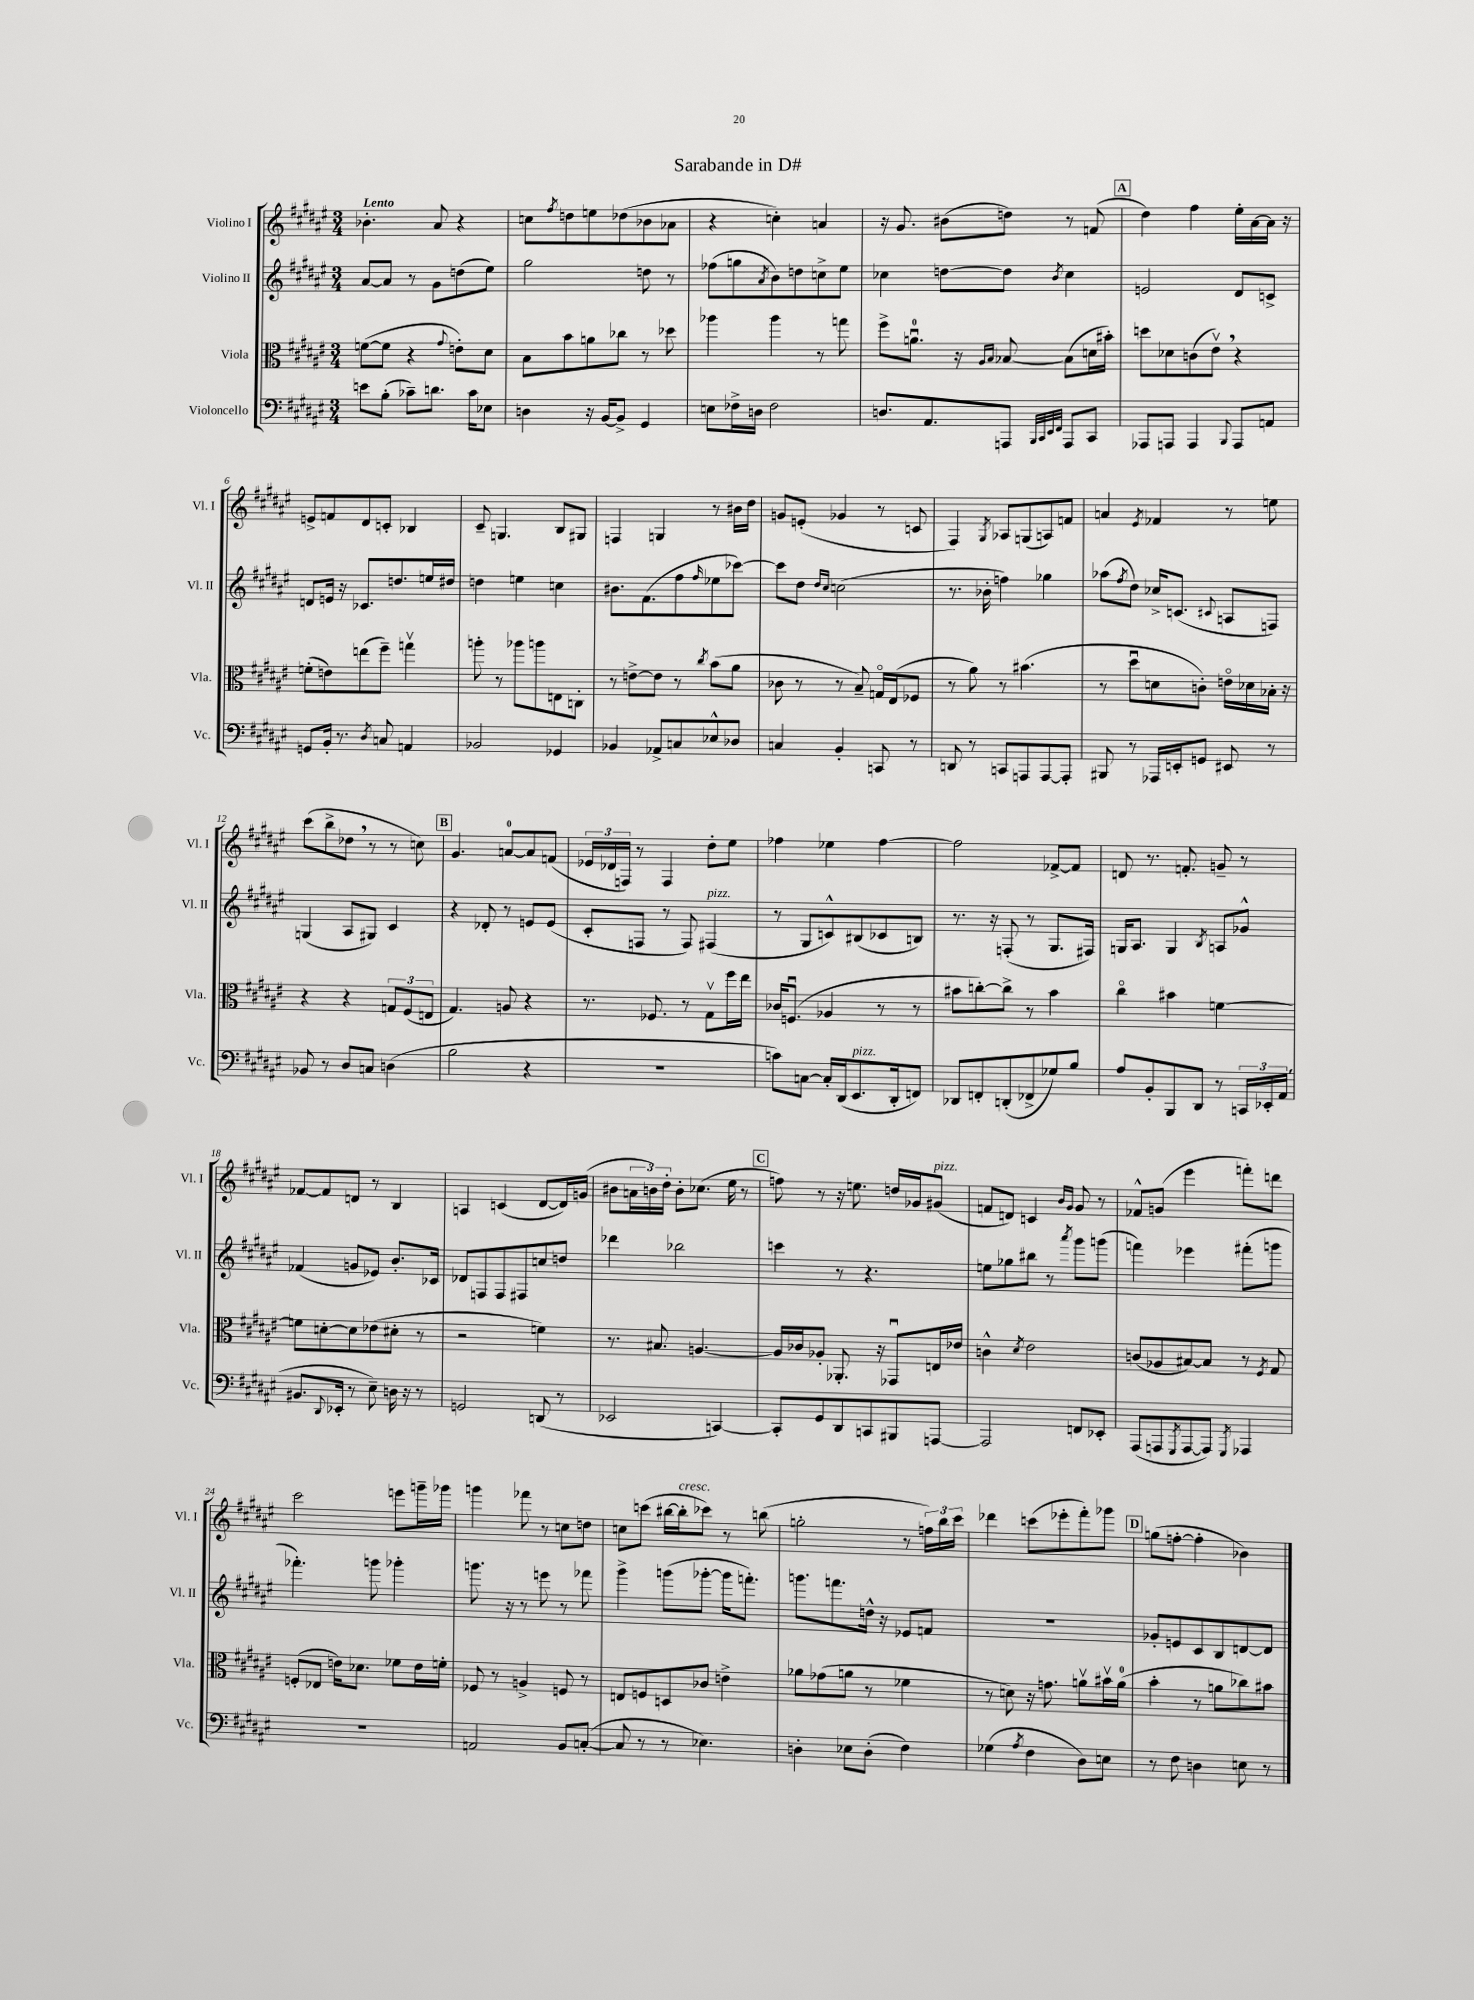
\header { title = "Sarabande in D#" }
<<
\new StaffGroup <<
\new Staff = "s0" \with { instrumentName = "Violino I" shortInstrumentName = "Vl. I" } {
    \clef treble \key fis \major \numericTimeSignature \time 3/4 \tempo "Lento"
    bes'4.-. ais'8 r4 |
    c''8 \acciaccatura { fis''8 } d''8 e''8 des''8( bes'8 aes'8 |
    r4 c''4-.) a'4 |
    r16 gis'8. bis'8( d''8) r8 f'8( |
    \mark \markup { \box "A" } dis''4) fis''4 eis''16-. ais'16~ ais'16 r16 |
    e'8-> f'8 dis'8 c'8-. bes4 |
    cis'8-- g4. b8 gis8 |
    f4 g4 r8 bis'16 dis''16 |
    g'8 e'8-.( ges'4 r8 c'8 |
    fis4) \acciaccatura { gis8 } aes8 g8( a8) f'8 |
    a'4 \acciaccatura { eis'8 } fes'4 r8 e''8 |
    cis'''8( b''8-> des''8 \breathe r8 r8 c''8) |
    \mark \markup { \box "B" } gis'4. a'8-0~ a'8 f'8( |
    \tuplet 3/2 { ees'16 des'16 f16) } r8 f4 dis''8-. eis''8 |
    fes''4 ees''4 fes''4~ |
    fes''2 fes'8~-> fes'8 |
    d'8 r8. f'8.-. g'8-- r8 |
    fes'8~ fes'8 d'8 r8 b4 |
    a4 c'4( dis'8~ dis'16) g'16( |
    bis'8 \tuplet 3/2 { a'16 b'16) dis''16-. } b'8-. ces''8.( eis''16 r8 |
    \mark \markup { \box "C" } f''8) r8 r16 e''8. d''16 ges'16 gis'8^\markup { \italic "pizz." }( |
    f'8 d'8) c'4 \grace { b'16 gis'16 } gis'8 r8 |
    fes'8-^ g'8( eis'''4 f'''8-.) d'''8 |
    cis'''2 e'''8 g'''16-- ges'''16 |
    g'''4 fes'''8 r8 c''8 d''8 |
    c''8 c'''8( bis''16~ bis''16-.^\markup { \italic "cresc." } ces'''8) r8 b''8( |
    g''2-. r8 \tuplet 3/2 { f''16) b''16 cis'''16 } |
    des'''4 c'''8( ees'''8-. fis'''8-.) ges'''8 |
    \mark \markup { \box "D" } g''8( f''8~-. f''4-. bes'4) \bar "|." |
}
\new Staff = "s1" \with { instrumentName = "Violino II" shortInstrumentName = "Vl. II" } {
    \clef treble \key fis \major \numericTimeSignature \time 3/4
    ais'8~ ais'8 r8 gis'8 d''8( eis''8) |
    gis''2 d''8 r8 |
    fes''8( g''8 \acciaccatura { ais'8 } b'8) d''8 c''8-> eis''8 |
    ces''4 d''8~ d''8 \acciaccatura { b'8 } ces''4 |
    \mark \markup { \box "A" } e'2 dis'8 c'8-> |
    d'8 e'16 r16 ces'8. d''8. e''16 dis''16 |
    d''4 e''4 c''4 |
    bis'8. fis'8.( fis''8 \grace { fis''16 } ees''8 ces'''8~) |
    ces'''8 dis''8 \grace { dis''16 cis''16 } c''2( |
    r8. bes'16-. f''4) ges''4 |
    aes''8( \acciaccatura { fis''8 } dis''8) ces''16-> c'8.( \appoggiatura { cis'8 } a8 f8) |
    g4( ais8 gis8) cis'4 |
    \mark \markup { \box "B" } r4 des'8-. r8 e'8 e'8( |
    cis'8-. f8 r8 f8) fis4^\markup { \italic "pizz." }( |
    r8 gis8 c'8-^) bis8( ces'8 b8) |
    r8. r16 f8-.( r8 gis8. fis16) |
    g16 ais8. g4 \acciaccatura { b8 } a8 ges'8-^ |
    fes'4( g'8 ees'8) b'8.-. ces'16 |
    des'8 f8 f8 fis8 c''8 d''8 |
    des'''4 bes''2 |
    \mark \markup { \box "C" } c'''4 r8 r4. |
    e''8 ges''8 bis''8 r8 \acciaccatura { ais'''8 } gis'''8 g'''8( |
    f'''4) ees'''4 fis'''8-.( g'''8 |
    fes'''4.-.) g'''8 ges'''4-. |
    g'''8. r16 r8 e'''8 r8 fes'''8 |
    gis'''4-> g'''8( ges'''8~-. ges'''16 f'''8.-.) |
    g'''8. f'''8. d''16-^ r16 ees'8 f'8 |
    R2. |
    \mark \markup { \box "D" } ges'8-. e'8 cis'8 b8 d'8~ d'8 \bar "|." |
}
\new Staff = "s2" \with { instrumentName = "Viola" shortInstrumentName = "Vla." } {
    \clef alto \key fis \major \numericTimeSignature \time 3/4
    f'8~( f'8 r4 \appoggiatura { gis'8 } e'8-.) dis'8 |
    b8 b'8 a'8 ces''8 r8 des''8 |
    aes''4 aes''4 r8 g''8 |
    fis''8-> a'8.-0\downbow r16 \grace { ais16 b16 } bes8~ bes8( d'16 bis'16-.) |
    \mark \markup { \box "A" } d''8 des'8 c'8( eis'8\upbow) \breathe r4 |
    f'8-.( e'8) e''8( fis''8--) g''4\upbow |
    a''8-. r8 aes''8 a''8 e8 c8-. |
    r8 e'8~-> e'8 r8 \acciaccatura { cis''8 } b'8( ais'8 |
    ces'8 r8 r8 b8--) g16\flageolet eis16( fes8 |
    r8 ais'8) r8 bis'4.( |
    r8 dis''8\downbow d'8 c'8-.) e'16\flageolet des'16 bes16-. r16 |
    r4 r4 \tuplet 3/2 { g8 fis8( e8 } |
    \mark \markup { \box "B" } gis4.) a8 r4 |
    r8. fes8. r8 gis8\upbow fis''16 eis''16 |
    ces'16 f8.\downbow( aes4 r8 r8 |
    bis'8 c''8~-.) c''8-> r8 bis'4 |
    cis''4\flageolet bis'4 f'4~ |
    f'8 d'8~-. d'8 ees'8( dis'8-. r8 |
    r2 f'4) |
    r8. bis8. a4.~ |
    \mark \markup { \box "C" } a16 ces'16 aes8-. aes,8.-. r16 ges,8\downbow e16 ees'16 |
    c'4-^ \acciaccatura { dis'8 } eis'2 |
    c'8( aes8 bis8~) bis8 r8 \acciaccatura { fis8 } gis8 |
    f8-.( ees8 e'16) des'8. fes'8 e'16 f'16-. |
    fes8 r8 a4-> f8 r8 |
    e8 f8 d8 ces'8 e'4-> |
    aes'8 ges'8( a'8 r8 fes'4 |
    r8 d'8) r16 g'8. a'8\upbow bis'16\upbow a'16-0( |
    \mark \markup { \box "D" } b'4-. r8 a'8 ces''8) bis'8 \bar "|." |
}
\new Staff = "s3" \with { instrumentName = "Violoncello" shortInstrumentName = "Vc." } {
    \clef bass \key fis \major \numericTimeSignature \time 3/4
    e'8 b8-.( ces'8--) d'8. ces'16 ees8 |
    d4 r16 b,16~ b,8-> gis,4 |
    e8 fes16-> d16 fes2 |
    d8. ais,8. a,,8 \grace { b,,32 cis,32 eis,32 fis,32 } a,,8 cis,8 |
    \mark \markup { \box "A" } aes,,8 a,,8 a,,4 \appoggiatura { b,,8 } a,,8 a,8 |
    g,8 b,16-. r8. \acciaccatura { dis8 } c8 a,4 |
    bes,2 ges,4 |
    bes,4 aes,8-> c8 ees8-^ des8 |
    c4 b,4-. c,8 r8 |
    d,8 r8 c,8 a,,8 a,,8~ a,,8-. |
    bis,,8 r8 aes,,16 e,16-. g,8 eis,8 r8 |
    bes,8 r8 dis8 c8 d4( |
    \mark \markup { \box "B" } b2 r4 |
    R2. |
    c'8) c8~ c16-. dis,16( eis,8.^\markup { \italic "pizz." } dis,16-. f,8) |
    des,8 f,8-. d,8-.( fes,8-> ges8) b8 |
    ais8 b,8-. b,,8 dis,8 r8 \tuplet 3/2 { c,16 ees,16-. ais,16( } |
    bis,8. \appoggiatura { dis,8 } ees,16-. r8 eis8--) d16 r16 r8 |
    g,2 d,8( r8 |
    ees,2 c,4~) |
    \mark \markup { \box "C" } c,8-. gis,8 dis,8 c,8 bis,,8 a,,8~ |
    a,,2 f,8 ees,8-. |
    ais,,8( a,,8 \acciaccatura { gis,,8 } a,,8~ a,,8) \acciaccatura { gis,,8 } aes,,4 |
    R2. |
    a,2 b,8 c8~-.( |
    c8 r8 r8 ees4.) |
    d4-. ees8 d8-.( fis4) |
    ges4( \acciaccatura { ais8 } fis4 dis8) e8 |
    \mark \markup { \box "D" } r8 fis8 d4 e8 r8 \bar "|." |
}
>>
>>
